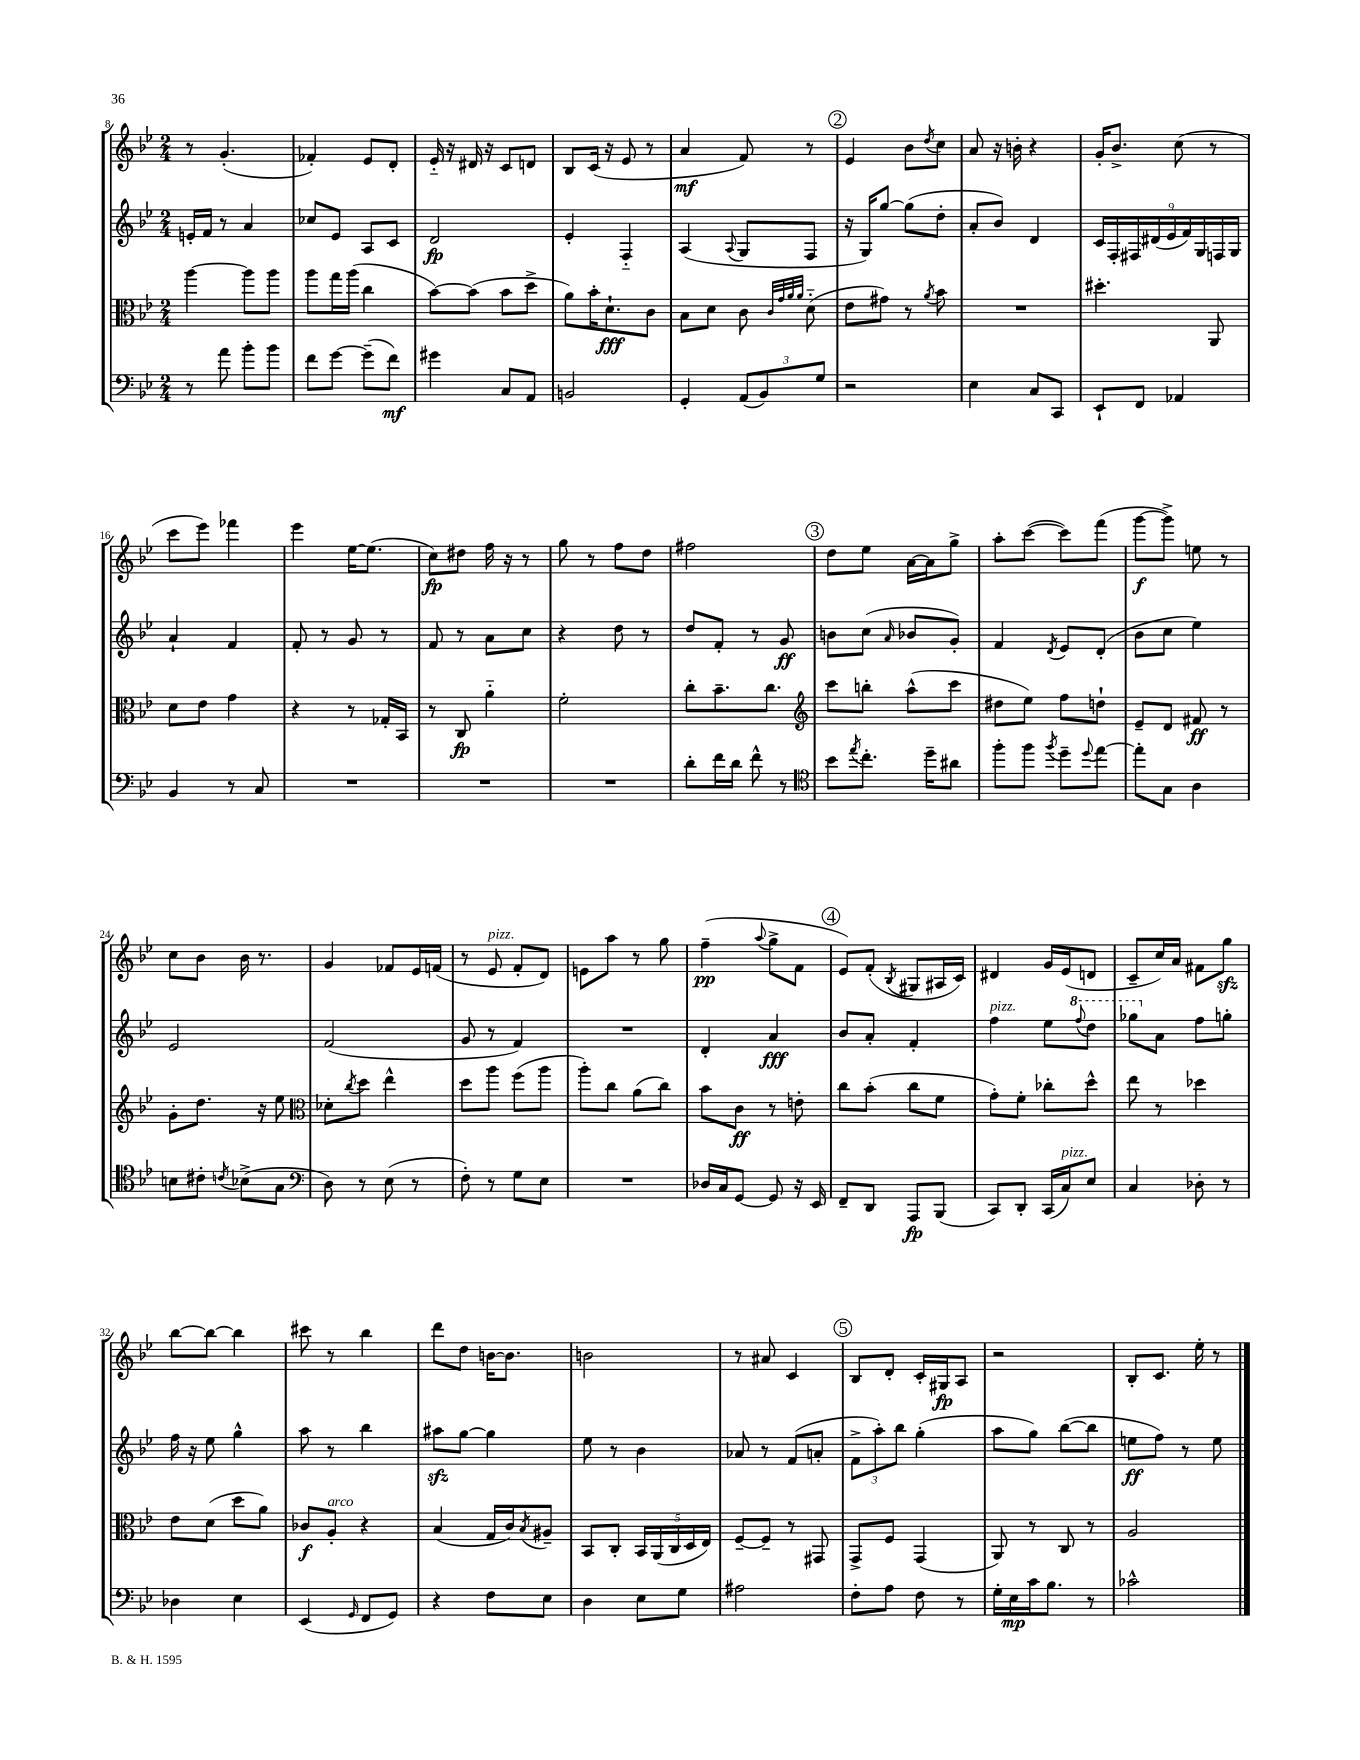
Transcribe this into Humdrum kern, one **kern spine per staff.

**kern	**kern	**kern	**kern
*staff4	*staff3	*staff2	*staff1
*clefF4	*clefC3	*clefG2	*clefG2
*k[b-e-]	*k[b-e-]	*k[b-e-]	*k[b-e-]
*M2/4	*M2/4	*M2/4	*M2/4
8r	[4aa	16e'	8r
.	.	16f	.
8a	.	8r	(4.g'
8b-'	8aa]	4a	.
8b-	8aa	.	.
=	=	=	=
8f	8aa	8cc-	4f-')
[8g	16gg	8e-	.
.	(16aa	.	.
(8g~]	4cc	8A	8e-
8f)	.	8c	8d'
=	=	=	=
4g#	[8b-)	2d	16e-'~
.	.	.	16r
.	(8b-]	.	16d#
.	.	.	16r
8C	8b-	.	8c
8AA	8dd^	.	8d
=	=	=	=
2BB	8a)	4e-'	8B-
.	16b-'	.	(16c
.	8.d`	.	16r
.	.	4F'~	8e-
.	8c	.	8r
=	=	=	=
4GG'	8B-	(4A	4a
.	8d	.	.
.	.	8qqA	.
(12AA	8c	8G	8f)
12BB-)	.	.	.
.	32qqc	.	.
.	32qqg	.	.
.	32qqa	.	.
.	32qqa	.	.
.	(8d'~	8F	8r
12G	.	.	.
=	=	=	=
2r	8e-	16r	4e-
.	.	16G)	.
.	8g#)	[8gg	.
.	8r	(8gg]	8b-
.	8qa	.	8qdd
.	8b-	8dd'	8cc
=	=	=	=
4E-	2r	8a'	8a
.	.	8b-)	16r
.	.	.	16b'
8C	.	4d	4r
8CC	.	.	.
=	=	=	=
8EE-`	4.dd#'	18c	16g'
.	.	18F'	.
.	.	.	8.b-^
.	.	18F#	.
8FF	.	.	.
.	.	(18d#	.
.	.	18e-	.
4AA-	.	.	(8cc
.	.	18f)	.
.	.	18G	.
.	8AA	.	8r
.	.	18F	.
.	.	18G	.
=	=	=	=
4BB-	8d	4a`	8ccc
.	8e-	.	8eee-)
8r	4g	4f	4fff-
8C	.	.	.
=	=	=	=
2r	4r	8f'	4eee-
.	.	8r	.
.	8r	8g	[16ee-
.	.	.	(8.ee-]
.	16G-'	8r	.
.	16BB-	.	.
=	=	=	=
2r	8r	8f	8cc)
.	8C	8r	8dd#
.	4a'~	8a	16ff
.	.	.	16r
.	.	8cc	8r
=	=	=	=
2r	2f'	4r	8gg
.	.	.	8r
.	.	8dd	8ff
.	.	8r	8dd
=	=	=	=
8d'	8cc'	8dd	2ff#
16f	8.b-~	8f'	.
16d	.	.	.
8f^^	.	8r	.
.	8.cc	.	.
8r	.	8g	.
=	=	=	=
*clefC4	*clefG2	*	*
8b-	8ccc	8b	8dd
8qee-	.	.	.
8.cc'	8bb'	(8cc	8ee-
.	.	16qqa	.
.	(8aa^^	8b-	[16a
16dd~	.	.	16a]
8a#	8ccc	8g')	8gg^
=	=	=	=
8ff'	8dd#	4f	8aa'
8ff	8ee-)	.	([8ccc
8qff	.	8qd	.
8dd~	8ff	8e-	8ccc])
8qqdd	.	.	.
[8ee-	8dd`	(8d'	(8fff
=	=	=	=
8ee-']	8e-~	8b-	[8ggg
8G	8d	8cc	8ggg^])
4A	8f#	4ee-)	8ee
.	8r	.	8r
=	=	=	=
8B	8g'	2e-	8cc
8c#'	8.dd	.	8b-
8qc	.	.	.
(8B-^	.	.	16b-
.	16r	.	8.r
8G	8ee-	.	.
=	=	=	=
*clefF4	*clefC3	*	*
8D)	8d-'	(2f	4g
.	8qcc	.	.
8r	8dd	.	.
(8E-	4ee-^^	.	8f-
8r	.	.	16e-
.	.	.	(16f
=	=	=	=
8F')	8dd	8g	8r
8r	8aa	8r	8e-
8G	(8ff	4f)	8f'
8E-	8aa	.	8d)
=	=	=	=
2r	8aa')	2r	8e
.	8cc	.	8aa
.	(8a	.	8r
.	8cc)	.	8gg
=	=	=	=
16D-	8b-	4d'	(4ff~
16C	.	.	.
[8GG	8c	.	.
.	.	.	8qqaa
8GG]	8r	4a	8gg^
16r	8e'	.	8f
16EE-	.	.	.
=	=	=	=
8FF~	8cc	8b-	8e-)
8DD	(8b-'	8a'	(8f'
.	.	.	8qB-
8AAA	8cc	4f'	8G#
(8BBB-	8f	.	16A#
.	.	.	16c)
=	=	=	=
8CC)	8g')	4ff	4d#
8DD'	8f'	.	.
(16CC	8cc-'	8ee-	16g
16C)	.	.	(16e-
.	.	8qqfff	.
8E-	8dd^^	8ddd	8d
=	=	=	=
4C	8ee-	8ggg-	8c~
.	8r	8a	16cc)
.	.	.	16a
8D-'	4dd-	8ff	8f#
8r	.	8gg'	8gg
=	=	=	=
4D-	8e-	16ff	[8bb-
.	.	16r	.
.	(8d	8ee-	8bb-_
4E-	8dd	4gg^^	4bb-]
.	8a)	.	.
=	=	=	=
(4EE-	8c-	8aa	8ccc#
.	8A'	8r	8r
16qqGG	.	.	.
8FF	4r	4bb-	4bb-
8GG)	.	.	.
=	=	=	=
4r	(4B-	8aa#	8ddd
.	.	[8gg	8dd
8F	16G	4gg]	[16b
.	16c)	.	8.b]
.	8qB-	.	.
8E-	8A#~	.	.
=	=	=	=
4D	8BB-	8ee-	2b
.	8C'	8r	.
8E-	20BB-	4b-	.
.	(20AA	.	.
.	20C	.	.
8G	.	.	.
.	20D	.	.
.	20E-)	.	.
=	=	=	=
2A#	[8F~	8a-	8r
.	8F~]	8r	8a#
.	8r	(8f	4c
.	8GG#	8a'	.
=	=	=	=
8F'	8GG^	12f^	8B-
.	.	12aa')	.
8A	8F	.	8d'
.	.	12bb-	.
8F	(4GG	(4gg'	16c'
.	.	.	16G#
8r	.	.	8A
=	=	=	=
16G'	8AA)	8aa	2r
16E-	.	.	.
16c	8r	8gg)	.
8.B-	.	.	.
.	8C	([8bb-	.
8r	8r	8bb-]	.
=	=	=	=
2c-^^	2A	8ee	8B-'
.	.	8ff)	8.c
.	.	8r	.
.	.	.	16ee-'
.	.	8ee	8r
==	==	==	==
*-	*-	*-	*-
